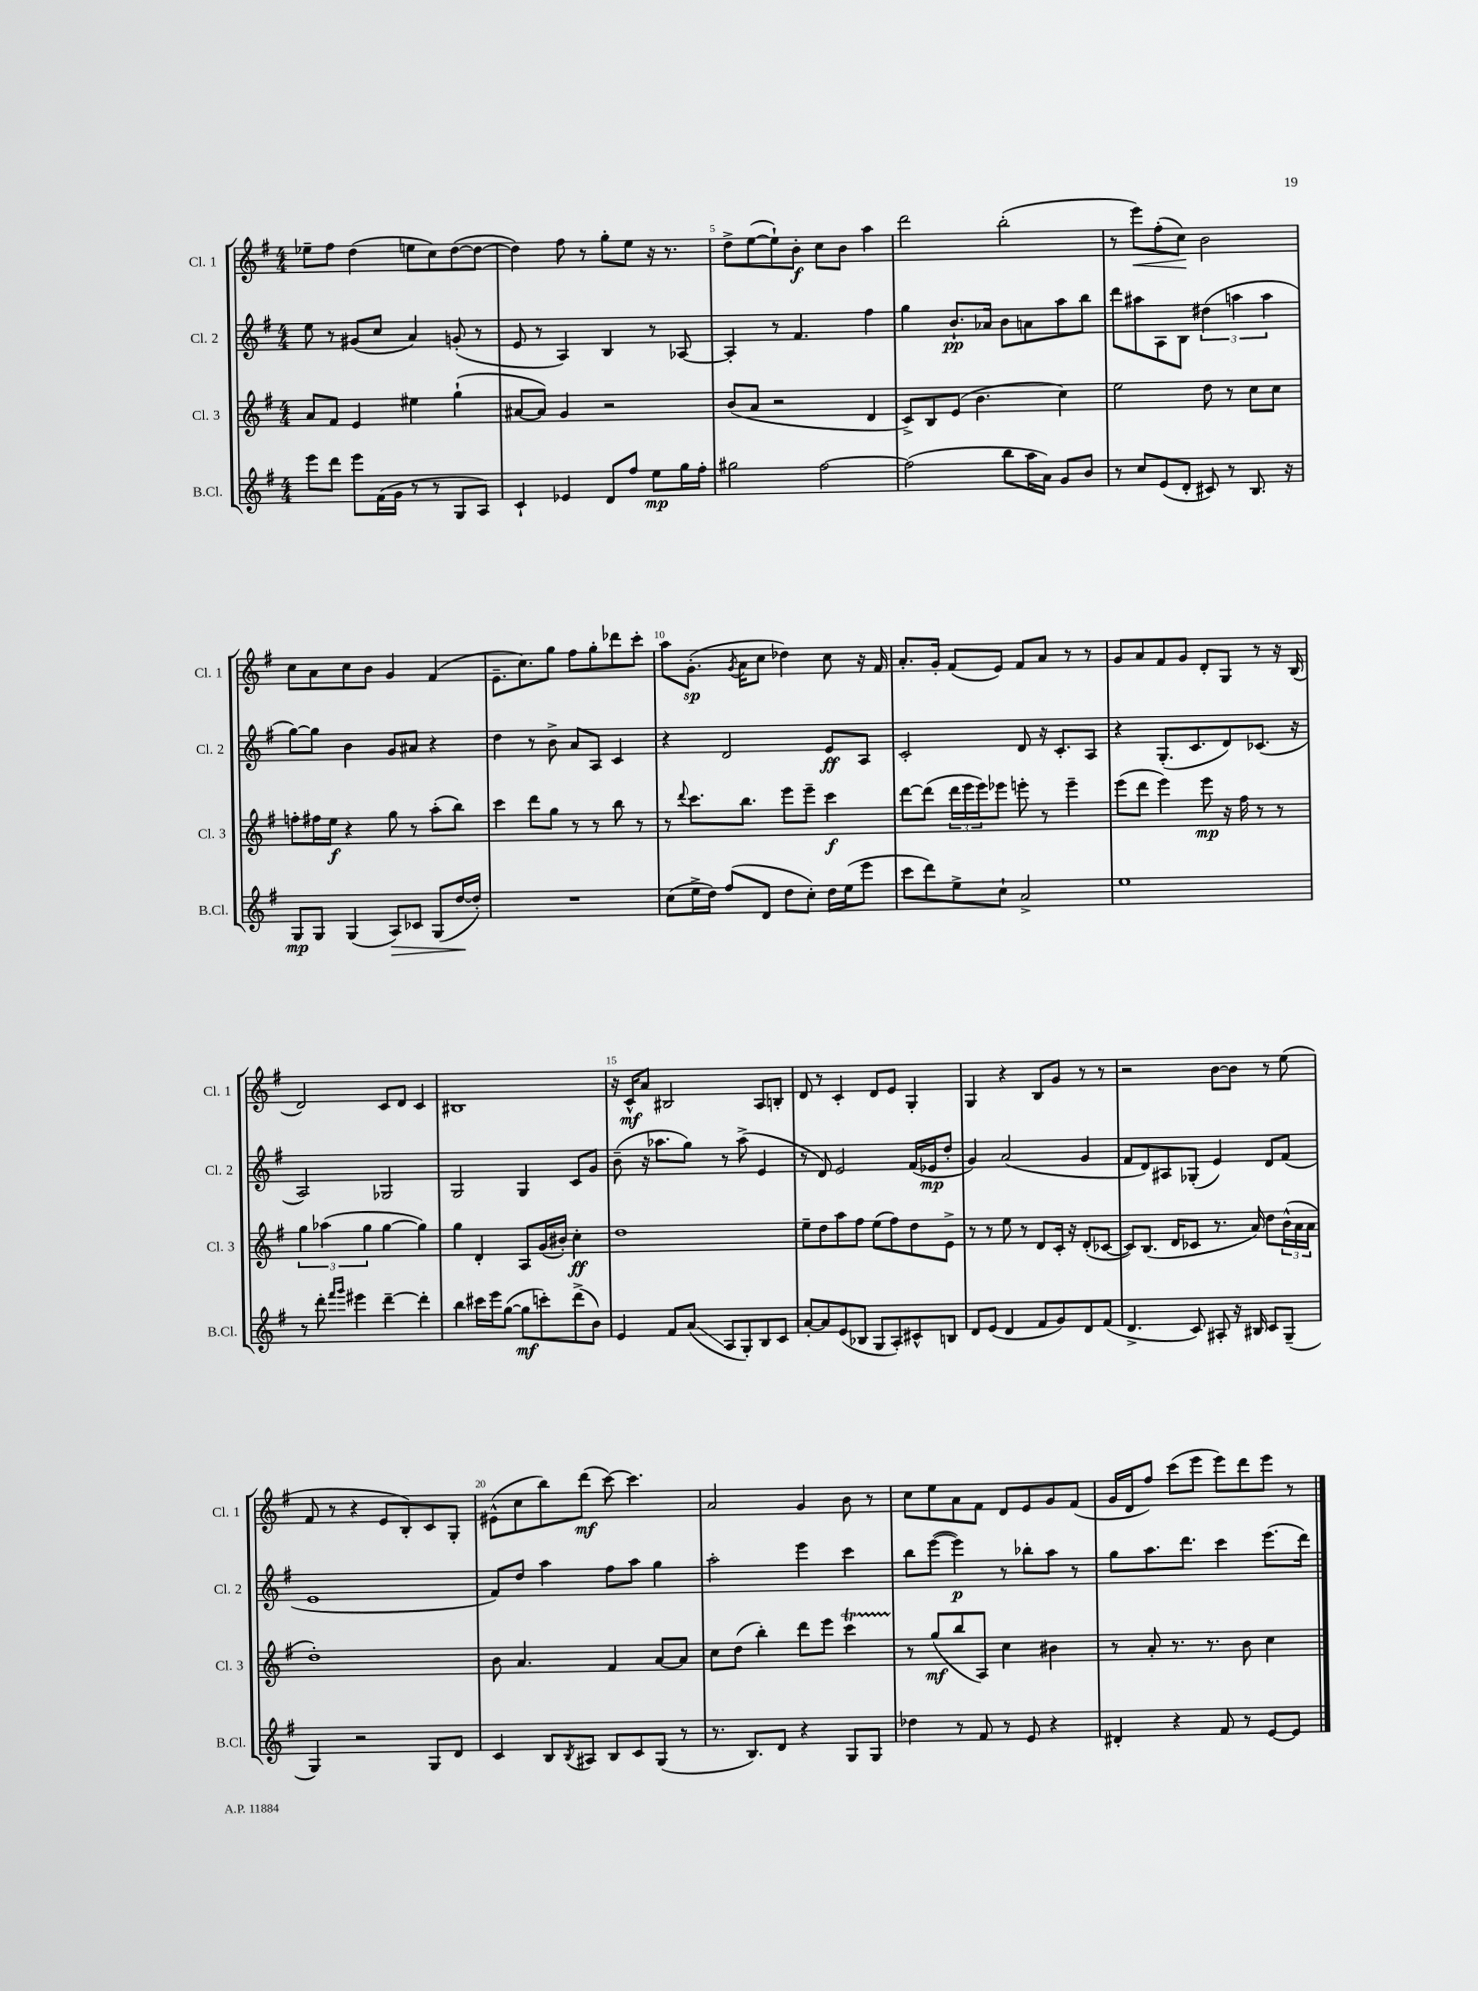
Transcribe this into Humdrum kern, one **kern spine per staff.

**kern	**kern	**kern	**kern
*staff4	*staff3	*staff2	*staff1
*clefG2	*clefG2	*clefG2	*clefG2
*k[f#]	*k[f#]	*k[f#]	*k[f#]
*M4/4	*M4/4	*M4/4	*M4/4
8eee	8a	8ee	8ee-~
8ddd	8f#	8r	8ff#
8eee	4e	(8g#	(4dd
(16f#	.	8cc	.
16g	.	.	.
8r	4ee#	4a)	8ee
8r	.	.	8cc)
8G	(4gg`	(8g'	([8dd
8A)	.	8r	8dd_
=	=	=	=
4c`	[8a#	8e	4dd])
.	8a#])	8r	.
4e-	4g	4A)	8ff#
.	.	.	8r
8d	2r	4B	8gg'
8ff#	.	.	8ee
8ee	.	8r	16r
.	.	.	8.r
16gg	.	[8A-	.
16ff#'	.	.	.
=	=	=	=
2gg#	(8b	4A-']	8dd^
.	8a	.	([8ee
.	2r	8r	8ee`])
.	.	4.f#	8b'
[2ff#	.	.	8cc
.	.	.	8b
.	4d	4ff#	4aa
=	=	=	=
(2ff#]	8c^)	4gg	2ddd
.	8B	.	.
.	(8e	8.b`	.
.	4.b	.	.
.	.	16a-	.
8bb	.	8b	(2bb'
16aa	.	8a	.
16a)	.	.	.
8g	4cc)	8aa	.
8b	.	8bb	.
=	=	=	=
8r	2ee	8ddd	8r
8cc	.	8aa#	8eee)
(8e	.	8A	(8ff#'
8d'	.	8B	8cc)
8c#)	8dd	(6dd#	2b
8r	8r	.	.
.	.	6aa	.
8.B	8cc	.	.
.	.	6aa	.
.	8cc	.	.
16r	.	.	.
=	=	=	=
8G	8ff'	[8gg)	8cc
8G	16ff#	8gg]	8a
.	16ee	.	.
(4G	4r	4b	8cc
.	.	.	8b
8A)	8gg	8g	4g
8c-	8r	8a#	.
(8G	(8aa'	4r	(4f#
[16dd	8bb)	.	.
16dd'])	.	.	.
=	=	=	=
1r	4ccc	4dd	8.e~
.	.	.	8.cc)
.	8ddd	8r	.
.	8gg	8b^	8gg
.	8r	8a	8ff#
.	8r	8A	8gg'
.	8bb	4c	8ddd-
.	8r	.	8ccc'
=	=	=	=
(8cc	8r	4r	8aa
.	8qqddd	.	.
16ee^	8.ccc	.	(8.g'
16dd)	.	.	.
(8ff#	.	2d	.
.	.	.	8qg
.	8.bb	.	16a
8d	.	.	8cc
8dd	8eee	.	4dd-)
8cc')	8eee~	.	.
16dd	4ccc	8e	8cc
(16ee	.	.	.
8eee	.	8A	16r
.	.	.	16f#
=	=	=	=
8ccc	[8ddd	2c'	8.a'
8ddd)	(8ddd]	.	.
.	.	.	16g'
8ee^	24ddd	.	(8f#
.	24eee	.	.
.	24eee)	.	.
8cc`	8eee-	.	8e)
2a^	8eee'	8d	8f#
.	8r	16r	8a
.	.	8.c'	.
.	4eee~	.	8r
.	.	8A	8r
=	=	=	=
1ee	(8eee	4r	8g
.	8ddd	.	8a
.	4eee)	(8.G'	8f#
.	.	.	8g
.	.	8.c	.
.	8eee	.	8d'
.	16r	8d)	8G
.	16ff#	.	.
.	8r	(8.c-	8r
.	8r	.	16r
.	.	16r	(16B
=	=	=	=
8r	6gg	2A)	2d)
8ddd'	.	.	.
.	(6aa-	.	.
16qqfff#	.	.	.
16qqggg	.	.	.
4eee#	.	.	.
.	6gg	.	.
[4ddd~	[4gg	2G-	8c
.	.	.	8d
4ddd']	4gg])	.	4c
=	=	=	=
4bb	4gg	2G	1B#
16ccc#	4d'	.	.
16eee	.	.	.
([8gg	.	.	.
8gg]	8A	4G	.
8ccc')	(16g	.	.
.	16b#')	.	.
(8ddd^	4cc'	8c	.
8b)	.	8g	.
=	=	=	=
4e	1dd	(8b~	16r
.	.	.	16c^^
.	.	16r	8a
.	.	8.aa-	.
8f#	.	.	2B#
(8a	.	8gg)	.
8A	.	8r	.
8G')	.	(8aa-^	.
8B	.	4e	8A
8c	.	.	8B'
=	=	=	=
[8a'	8ee~	8r	8d
8a]	8dd	8d)	8r
(8e	8aa	2e	4c'
8B-	8ff#	.	.
8G	(8ee	.	8d
8A')	8ff#)	.	8e
8c#^^	8dd	(16f#	4G'
.	.	16e-	.
8B	8e^	8dd'	.
=	=	=	=
8d	8r	4g)	4G
(8e	8r	.	.
4d	8ee	(2a	4r
.	8r	.	.
8f#	8d	.	8B
8g)	16c'	.	8g
.	16r	.	.
8d	(8d'	4g	8r
(8f#	[8c-	.	8r
=	=	=	=
4.d^	8c-])	8f#	2r
.	(8.B	8d)	.
.	.	8A#	.
.	16d	.	.
8c)	8c-	(8G-'	.
8A#'	8.r	4e)	[8b
16r	.	.	8b]
16B#	16a)	.	.
8c	8dd	8d	8r
(8G~	(24b^^	(8f#	(8ee
.	24a	.	.
.	24a	.	.
=	=	=	=
4G)	1dd')	1e	8f#
.	.	.	8r
2r	.	.	4r
.	.	.	8e
.	.	.	8B')
8G	.	.	8c
8d	.	.	8G'
=	=	=	=
4c	8b	8f#)	(8e#^^
.	4.a	8dd	8cc
8B	.	4aa	8bb)
8qB	.	.	.
8A#	.	.	(8ddd
8B	4f#	8ff#	[8ccc)
8c	.	8aa	4.ccc]
(8G	[8a	4gg	.
8r	8a]	.	.
=	=	=	=
8.r	8cc	2aa'	2a
.	(8dd	.	.
8.B)	.	.	.
.	4bb')	.	.
8d	.	.	.
4r	8ddd	4eee	4g
.	8eee	.	.
8G	4ccc	4ccc	8b
8G	.	.	8r
=	=	=	=
4dd-	8r	8bb	8cc
.	(8gg	([8eee	8ee
8r	8bb	4eee])	8a
8f#	8A)	.	8f#
8r	4cc	8r	8d
8e	.	8bb-'	8e
4r	4b#	8aa	8g
.	.	8r	(8f#
=	=	=	=
4d#'	8r	8gg	16g
.	.	.	16d
.	8a'	8.aa	8ff#)
4r	8.r	.	(8ccc
.	.	8.ddd	.
.	.	.	8eee
.	8.r	.	.
8f#	.	4ccc	8eee)
8r	8b	.	8ddd
[8e	4cc	(8.eee	8eee
8e]	.	.	8r
.	.	16ddd)	.
==	==	==	==
*-	*-	*-	*-
